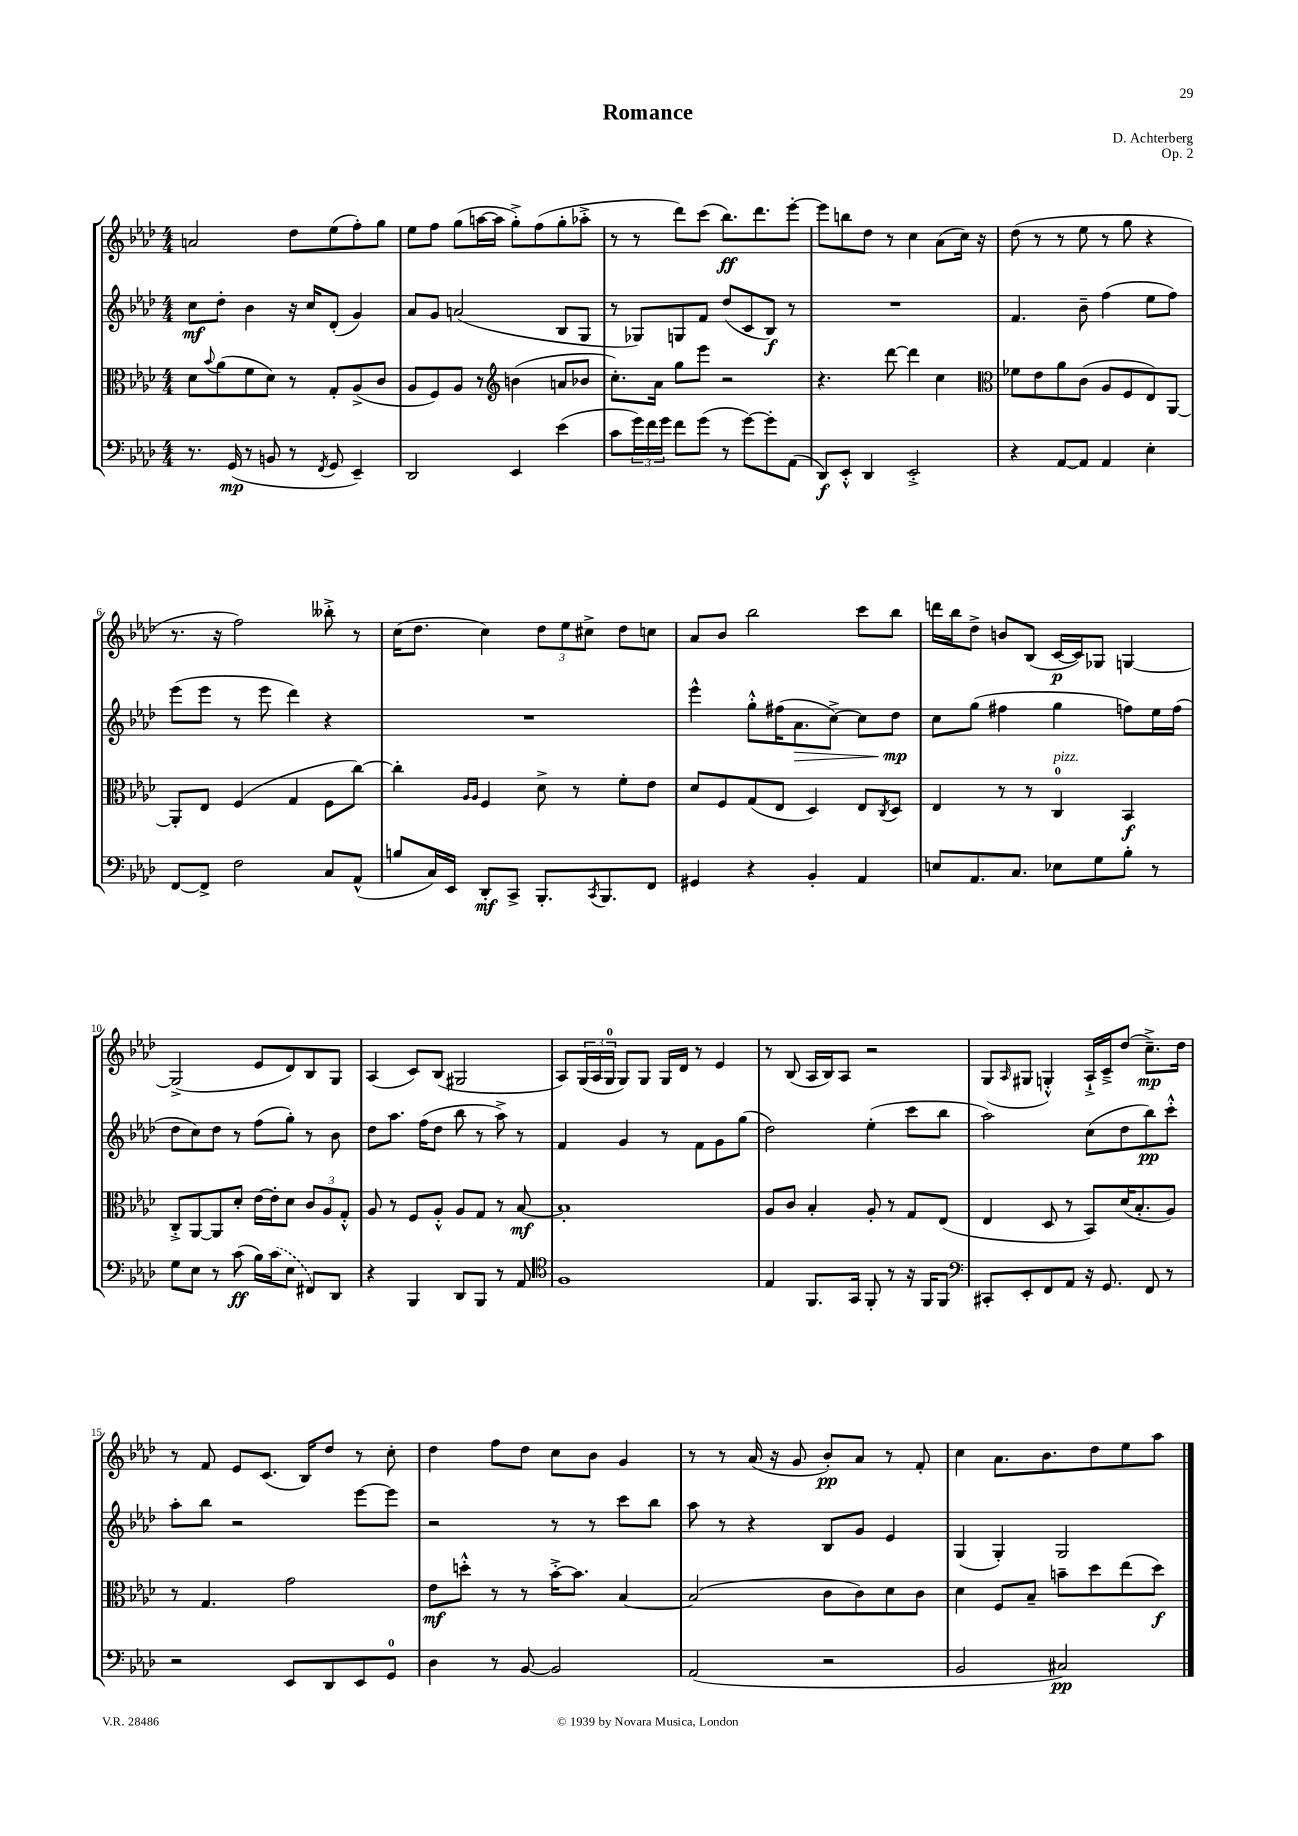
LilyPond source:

\header { title = "Romance" composer = "D. Achterberg" opus = "Op. 2" }
<<
\new StaffGroup <<
\new Staff = "s0" {
    \clef treble \key aes \major \numericTimeSignature \time 4/4
    a'2 des''8 ees''8( f''8-.) g''8 |
    ees''8 f''8 g''8( a''16~ a''16 g''8-.->) f''8( g''8-. aes''8-.-> |
    r8 r8 des'''8) c'''8( bes''8.\ff) des'''8. ees'''8~-. |
    ees'''8 b''8 des''8 r8 c''4 aes'8( c''16) r16 |
    des''8( r8 r8 ees''8 r8 g''8 r4 |
    r8. r16 f''2) beses''8-.-> r8 |
    c''16( des''8. c''4) \tuplet 3/2 { des''8 ees''8 cis''8-> } des''8 c''8 |
    aes'8 bes'8 bes''2 c'''8 bes''8 |
    d'''16 bes''16 des''8-> b'8 bes8( c'16~\p c'16) ges8 g4~ |
    g2->( ees'8 des'8) bes8 g8 |
    aes4( c'8) bes8( gis2 |
    aes8) \tuplet 3/2 { g16( aes16 g16-0 } g8) g8 g16 des'16 r8 ees'4 |
    r8 bes8( aes16 bes16) aes8 r2 |
    g8( \grace { aes16 } gis8 g4-.-^) aes16-!-> c'16---> des''8( c''8.--->\mp) des''16 |
    r8 f'8 ees'8 c'8.( bes16) des''8 r8 c''8-. |
    des''4 f''8 des''8 c''8 bes'8 g'4 |
    r8 r8 aes'16( r16 g'8 bes'8-.\pp) aes'8 r8 f'8-. |
    c''4 aes'8. bes'8. des''8 ees''8 aes''8 \bar "|." |
}
\new Staff = "s1" {
    \clef treble \key aes \major \numericTimeSignature \time 4/4
    c''8\mf des''8-. bes'4 r16 c''16 des'8-.( g'4) |
    aes'8 g'8 a'2( bes8 g8 |
    r8 ges8) g8 f'8 des''8( c'8 bes8\f) r8 |
    R1 |
    f'4. bes'8-- f''4( ees''8 f''8) |
    ees'''8( ees'''8 r8 ees'''8 des'''4) r4 |
    R1 |
    ees'''4-^ g''8-.-^ fis''16( aes'8.\> c''8~->) c''8 des''8\mp\! |
    c''8 g''8( fis''4 g''4 f''8) ees''16 f''16( |
    des''8 c''8) des''8 r8 f''8( g''8-.) r8 bes'8 |
    des''8 aes''8. f''16( des''8 bes''8 r8 aes''8->) r8 |
    f'4 g'4 r8 f'8 g'8 g''8( |
    des''2) ees''4-.( c'''8 bes''8 |
    aes''2) c''8( des''8 bes''8\pp) c'''8-.-^ |
    aes''8-. bes''8 r2 ees'''8~ ees'''8 |
    r2 r8 r8 c'''8 bes''8 |
    aes''8 r8 r4 bes8 g'8 ees'4 |
    g4( g4-.) g2 \bar "|." |
}
\new Staff = "s2" {
    \clef alto \key aes \major \numericTimeSignature \time 4/4
    des'8 \appoggiatura { bes'8 } aes'8( f'8 des'8) r8 g8-. aes8->( c'8 |
    aes8 f8) aes8 r8 \clef treble b'4( a'8 bes'8 |
    c''8.-.) aes'16 g''8 ees'''8 r2 |
    r4. des'''8~ des'''4 c''4 |
    \clef alto fes'8 ees'8 aes'8 c'8( aes8 f8 ees8) aes,8~ |
    aes,8-. ees8 f4( g4 f8 c''8~) |
    c''4-. \grace { aes16 aes16 } f4 des'8-> r8 f'8-. ees'8 |
    des'8 f8 g8( ees8 des4) ees8 \acciaccatura { c8 } des8 |
    ees4 r8 r8 c4-0^\markup { \italic "pizz." } bes,4\f |
    c8-.-> aes,8~ aes,8 des'8-. ees'16~ ees'16-. des'8 \tuplet 3/2 { c'8 aes8 g8-.-^ } |
    aes8 r8 f8 aes8-.-^ aes8 g8 r8 bes8~\mf |
    bes1-. |
    aes8 c'8 bes4-. aes8-. r8 g8 ees8( |
    ees4 des8 r8 bes,8) des'16( bes8.-. aes8) |
    r8 g4. g'2 |
    ees'8\mf d''8-.-^ r8 r8 bes'16~-.-> bes'8. bes4~ |
    bes2( c'8 c'8) des'8 c'8 |
    des'4 f8 bes8-- b'8-- des''8 ees''8( des''8\f) \bar "|." |
}
\new Staff = "s3" {
    \clef bass \key aes \major \numericTimeSignature \time 4/4
    r8. g,16\mp( r8 b,8 r8 \acciaccatura { f,8 } g,8 ees,4--) |
    des,2 ees,4 ees'4( |
    c'8 \tuplet 3/2 { g'16) f'16 g'16 } f'8 g'8( r8 g'8~) g'8-. aes,8( |
    des,8\f) ees,8-.-^ des,4 ees,2-.-> |
    r4 aes,8~ aes,8 aes,4 ees4-. |
    f,8~ f,8-> f2 c8 aes,8-^( |
    b8 c16) ees,16 des,8-.\mf c,8-> bes,,8.-. \acciaccatura { c,8 } bes,,8. f,8 |
    gis,4 r4 bes,4-. aes,4 |
    e8 aes,8. c8. ees8 g8 bes8-. r8 |
    g8 ees8 r8 c'8\ff( bes16) \once \slurDashed c'16( ees8 fis,8) des,8 |
    r4 bes,,4 des,8 bes,,8 r8 aes,8 |
    \clef tenor f1 |
    ees4 f,8. g,16 f,8-. r8 r16 f,16 f,8 |
    \clef bass cis,8-. ees,8-. f,8 aes,8 r16 g,8. f,8 r8 |
    r2 ees,8 des,8 ees,8 g,8-0 |
    des4 r8 bes,8~ bes,2 |
    aes,2( r2 |
    bes,2 cis2\pp) \bar "|." |
}
>>
>>
